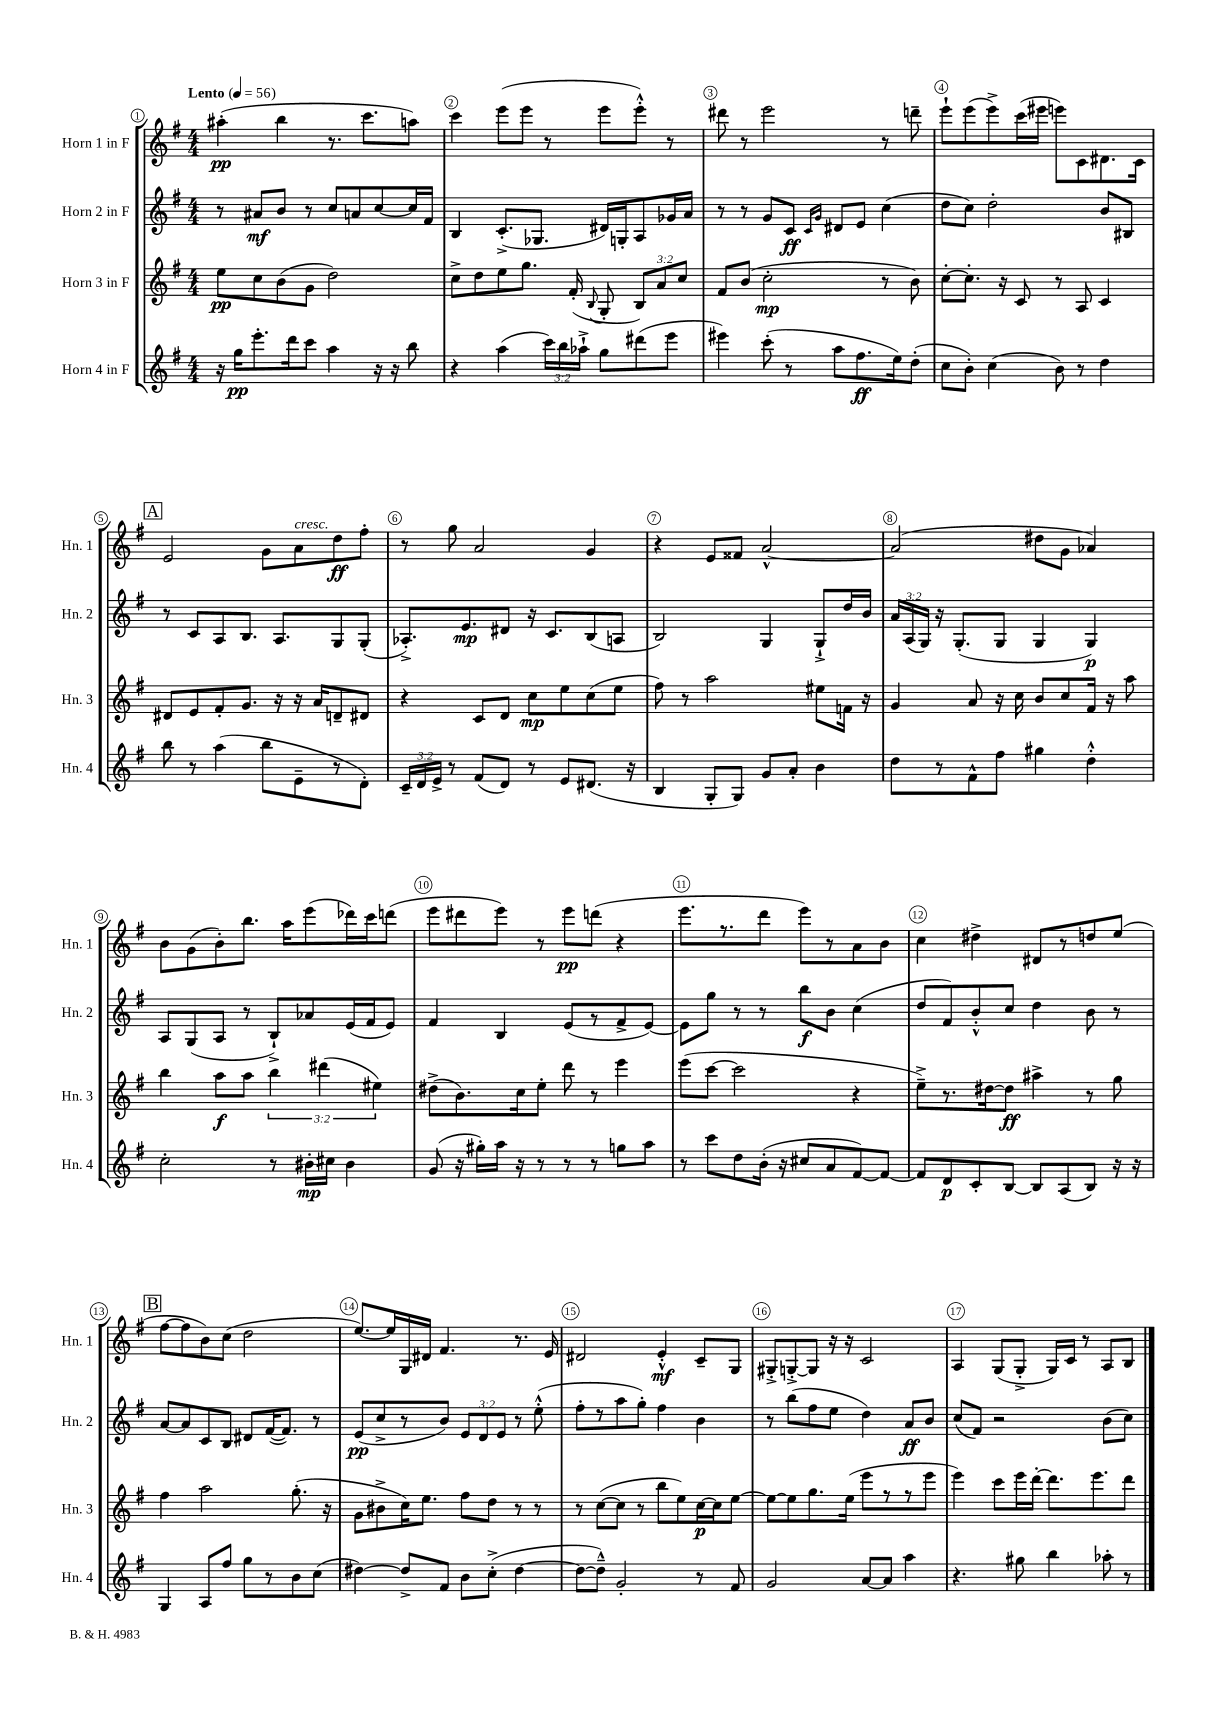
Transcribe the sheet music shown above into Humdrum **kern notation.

**kern	**dynam	**kern	**dynam	**kern	**dynam	**kern	**dynam
*part4	*part4	*part3	*part3	*part2	*part2	*part1	*part1
*staff4	*staff4	*staff3	*staff3	*staff2	*staff2	*staff1	*staff1
*I"Horn 4 in F	*	*I"Horn 3 in F	*	*I"Horn 2 in F	*	*I"Horn 1 in F	*
*I'Hn. 4	*	*I'Hn. 3	*	*I'Hn. 2	*	*I'Hn. 1	*
*clefG2	*	*clefG2	*	*clefG2	*	*clefG2	*
*k[f#]	*	*k[f#]	*	*k[f#]	*	*k[f#]	*
*M4/4	*	*M4/4	*	*M4/4	*	*M4/4	*
*MM56	*	*MM56	*	*MM56	*	*MM56	*
=1	=1	=1	=1	=1	=1	=1	=1
!	!	!	!	!	!	!LO:TX:a:B:t=Lento	!
16r	.	8ee\L	pp	8r	.	(4aa#X'\	pp
16gg\KL	pp	.	.	.	.	.	.
8.eee'\	.	8cc\	.	8a#X/L	mf	.	.
.	.	(8b\	.	8b/J	.	4bb\	.
16ddd\k	.	.	.	.	.	.	.
8ccc\J	.	8g\J	.	8r	.	.	.
4aa\	.	2dd\)	.	8cc/L	.	8.r	.
.	.	.	.	8an/	.	.	.
.	.	.	.	.	.	8.ccc\L	.
16r	.	.	.	[8cc/	.	.	.
16r	.	.	.	.	.	.	.
8bb\	.	.	.	16cc/L]	.	8aan\J)	.
.	.	.	.	16f#/JJ	.	.	.
=2	=2	=2	=2	=2	=2	=2	=2
4r	.	8cc^\L	.	4B/	.	4ccc\	.
.	.	8dd\	.	.	.	.	.
(4aa\	.	8ee\	.	(8.c'^/L	.	(8eee\L	.
.	.	8.gg\J	.	.	.	8eee\J	.
.	.	.	.	8.G-X/J	.	.	.
24ccc\LL)	.	.	.	.	.	8r	.
24bb\	.	.	.	.	.	.	.
.	.	(16f#'/	.	.	.	.	.
24aa-X`^\JJ	.	.	.	.	.	.	.
.	.	8qqB/	.	.	.	.	.
8gg\L	.	8G'/	.	16d#X/LL)	.	8eee\L	.
.	.	.	.	16Gn'/J	.	.	.
(8ddd#X\	.	12B/L)	.	8A/	.	8eee'^^\J)	.
.	.	12a/	.	.	.	.	.
8eee\J	.	.	.	16g-X/L	.	8r	.
.	.	12cc/J	.	.	.	.	.
.	.	.	.	16a/JJ	.	.	.
=3	=3	=3	=3	=3	=3	=3	=3
4eee#X\)	.	8f#/L	.	8r	.	8ddd#X\	.
.	.	(8b/J	.	8r	.	8r	.
(8ccc'\	.	2cc'\	mp	8g/L	.	2eee\	.
8r	.	.	.	8c/J	ff	.	.
.	.	.	.	16qqc/LL	.	.	.
.	.	.	.	16qqg/JJ	.	.	.
8aa\L	.	.	.	8d#X/L	.	.	.
8.ff#\	ff	.	.	8e/J	.	.	.
.	.	8r	.	(4cc\	.	8r	.
16ee\k)	.	.	.	.	.	.	.
(8dd'\J	.	8b\)	.	.	.	8dddn~\	.
=4	=4	=4	=4	=4	=4	=4	=4
8cc\L	.	[8cc'\L	.	8dd\L	.	8eee`\L	.
8b'\J)	.	8.cc'\J]	.	8cc\J)	.	(8eee\	.
(4cc\	.	.	.	2dd'\	.	8eee^\)	.
.	.	16r	.	.	.	.	.
.	.	8c/	.	.	.	(16ccc\L	.
.	.	.	.	.	.	16eee#X\JJ	.
8b\)	.	8r	.	.	.	8eeen\L)	.
8r	.	8A/	.	.	.	8c\	.
4dd\	.	4c/	.	8b/L	.	8.d#X\	.
.	.	.	.	8B#X/J	.	.	.
.	.	.	.	.	.	16c\Jk	.
!!LO:LB:g=z
!!LO:REH:place=s1:t=A
=5	=5	=5	=5	=5	=5	=5	=5
8bb\	.	8d#X/L	.	8r	.	2e/	.
8r	.	8e/	.	8c/L	.	.	.
(4aa\	.	8f#'/	.	8A/	.	.	.
.	.	8.g/J	.	8.B/J	.	.	.
8bb\L	.	.	.	.	.	8g\L	.
.	.	16r	.	8.A/L	.	.	.
!	!	!	!	!	!	!LO:TX:a:i:t=cresc.	!
8e~\	.	16r	.	.	.	8a\	.
.	.	16a/KL	.	.	.	.	.
8r	.	8dn~/	.	8G/	.	8dd\	ff
8d'\J)	.	8d#X/J	.	(8G'/J	.	8ff#'\J	.
=6	=6	=6	=6	=6	=6	=6	=6
24c~/LL	.	4r	.	8.A-X'^/L)	.	8r	.
24d/	.	.	.	.	.	.	.
24e^/JJ	.	.	.	.	.	.	.
8r	.	.	.	.	.	8gg\	.
.	.	.	.	8.e/	mp	.	.
(8f#/L	.	8c/L	.	.	.	2a/	.
8d/J)	.	8d/J	.	8d#X/J	.	.	.
8r	.	8cc\L	mp	16r	.	.	.
.	.	.	.	8.c/L	.	.	.
8e/L	.	8ee\	.	.	.	.	.
(8.d#X/J	.	(8cc\	.	(8B/	.	4g/	.
.	.	8ee\J	.	8An/J	.	.	.
16r	.	.	.	.	.	.	.
=7	=7	=7	=7	=7	=7	=7	=7
4B/	.	8ff#\)	.	2B/)	.	4r	.
.	.	8r	.	.	.	.	.
8G'/L	.	2aa\	.	.	.	8e/L	.
8G/J)	.	.	.	.	.	8f##X/J	.
8g/L	.	.	.	4G/	.	[2a^^/	.
8a'/J	.	.	.	.	.	.	.
4b\	.	8ee#X\L	.	8G`^/L	.	.	.
.	.	16fn\Jk	.	16dd/L	.	.	.
.	.	16r	.	16b/JJ	.	.	.
=8	=8	=8	=8	=8	=8	=8	=8
8dd\L	.	4g/	.	24a/LL	.	(2a/]	.
.	.	.	.	(24A/	.	.	.
.	.	.	.	24G/JJ)	.	.	.
8r	.	.	.	16r	.	.	.
.	.	.	.	(8.G'/L	.	.	.
8f#^^\	.	8a/	.	.	.	.	.
8ff#\J	.	16r	.	8G/J	.	.	.
.	.	16cc\	.	.	.	.	.
4gg#X\	.	8b/L	.	4G/	.	8dd#X\L	.
.	.	8cc/	.	.	.	8g\J	.
4dd'^^\	.	16f#/Jk	.	4G/)	p	4a-X/)	.
.	.	16r	.	.	.	.	.
.	.	8aa\	.	.	.	.	.
!!LO:LB:g=z
=9	=9	=9	=9	=9	=9	=9	=9
2cc'\	.	4bb\	.	8A/L	.	8b\L	.
.	.	.	.	(8G/	.	(8g\	.
.	.	8aa\L	f	8A/J	.	8b'\)	.
.	.	8aa\J	.	8r	.	8.bb\J	.
8r	.	6bb\	.	8B`^/L)	.	.	.
.	.	.	.	.	.	16aa\KL	.
16b#X'\LL	mp	.	.	8a-X/	.	(8eee\	.
.	.	(6ddd#X\	.	.	.	.	.
16cc#X\JJ	.	.	.	.	.	.	.
4b#\	.	.	.	(16e/L	.	16ddd-X\L)	.
.	.	.	.	16f#/J	.	16ccc\J	.
.	.	6ee#X\)	.	.	.	.	.
.	.	.	.	8e/J)	.	(8dddn\J	.
=10	=10	=10	=10	=10	=10	=10	=10
(8g/	.	(8dd#X^\L	.	4f#/	.	8eee\L	.
16r	.	8.b\)	.	.	.	8ddd#X\	.
16gg#X'\LL)	.	.	.	.	.	.	.
16aa\JJ	.	.	.	4B/	.	8eee\J)	.
16r	.	16cc\k	.	.	.	.	.
8r	.	8ee'\J	.	.	.	8r	.
8r	.	8ddd\	.	(8e/L	.	8eee\L	pp
8r	.	8r	.	8r	.	(8dddn\J	.
8ggn\L	.	4eee\	.	8f#^/	.	4r	.
8aa\J	.	.	.	[8e/J)	.	.	.
=11	=11	=11	=11	=11	=11	=11	=11
8r	.	(8eee\L	.	8e\L]	.	8.eee\L	.
8ccc\L	.	[8ccc\J	.	8gg\J	.	.	.
.	.	.	.	.	.	8.r	.
8dd\	.	2ccc\]	.	8r	.	.	.
(16b'\Jk	.	.	.	8r	.	8ddd\J	.
16r	.	.	.	.	.	.	.
8cc#X/L	.	.	.	8bb\L	f	8eee\L)	.
8a/	.	.	.	8b\J	.	8r	.
[8f#/)	.	4r	.	(4cc\	.	8a\	.
8f#/J_	.	.	.	.	.	8b\J	.
=12	=12	=12	=12	=12	=12	=12	=12
8f#/L]	.	8ee~^\L)	.	8dd/L	.	4cc\	.
8d/	p	8.r	.	8f#/)	.	.	.
8c'/	.	.	.	8b'^^/	.	4dd#X^\	.
.	.	[16dd#X\k	.	.	.	.	.
[8B/J	.	8dd#\J]	ff	8cc/J	.	.	.
8B/L]	.	4aa#X^\	.	4dd\	.	8d#X/L	.
(8A/	.	.	.	.	.	8r	.
8B/J)	.	8r	.	8b\	.	8ddn/	.
16r	.	8gg\	.	8r	.	(8ee/J	.
16r	.	.	.	.	.	.	.
!!LO:LB:g=z
!!LO:REH:place=s1:t=B
=13	=13	=13	=13	=13	=13	=13	=13
4G/	.	4ff#\	.	[8a/L	.	[8ff#\L	.
.	.	.	.	8a/]	.	8ff#\]	.
8A/L	.	2aa\	.	8c/	.	8b\)	.
8ff#/J	.	.	.	8B/J	.	(8cc\J	.
8gg\L	.	.	.	8d#X/L	.	2dd\	.
8r	.	.	.	([16f#/K	.	.	.
.	.	.	.	8.f#/J])	.	.	.
8b\	.	(8.gg'\	.	.	.	.	.
(8cc\J	.	.	.	8r	.	.	.
.	.	16r	.	.	.	.	.
=14	=14	=14	=14	=14	=14	=14	=14
[4dd#X\)	.	8g\L	.	(8e/L	pp	[8.ee/L)	.
.	.	8b#X^\	.	8cc^/	.	.	.
.	.	.	.	.	.	16ee/L]	.
8dd#^/L]	.	16cc\K)	.	8r	.	16G/	.
.	.	8.ee\J	.	.	.	16d#X/JJ	.
8f#/J	.	.	.	8b/J)	.	4.f#/	.
8b\L	.	8ff#\L	.	12e/L	.	.	.
.	.	.	.	12d/	.	.	.
(8cc'^\J	.	8dd\J	.	.	.	.	.
.	.	.	.	12e/J	.	.	.
[4dd#\	.	8r	.	8r	.	8.r	.
.	.	8r	.	(8ee'^^\	.	.	.
.	.	.	.	.	.	16e/	.
=15	=15	=15	=15	=15	=15	=15	=15
8dd#\L_	.	8r	.	8ff#'\L	.	2d#X/	.
8dd#~^^\J])	.	([8cc\L	.	8r	.	.	.
2g'/	.	8cc\J]	.	8aa\	.	.	.
.	.	8r	.	8gg'\J)	.	.	.
.	.	8bb\L	.	4ff#\	.	4e'^^/	mf
.	.	8ee\)	.	.	.	.	.
8r	.	[16cc\L	p	4b\	.	8c~/L	.
.	.	16cc\J]	.	.	.	.	.
8f#/	.	[8ee\J	.	.	.	8G/J	.
=16	=16	=16	=16	=16	=16	=16	=16
2g/	.	8ee\L_	.	8r	.	8G#X'^/L	.
.	.	8ee\]	.	(8bb\L	.	[8Gn'^/	.
.	.	8.gg\	.	8ff#\	.	8G/J]	.
.	.	.	.	8ee\J	.	16r	.
.	.	(16ee\Jk	.	.	.	16r	.
[8a/L	.	8eee\L	.	4dd\)	.	2c/	.
8a/J]	.	8r	.	.	.	.	.
4aa\	.	8r	.	8a/L	ff	.	.
.	.	8eee\J	.	8b/J	.	.	.
=17	=17	=17	=17	=17	=17	=17	=17
4.r	.	4eee\)	.	(8cc/L	.	4A/	.
.	.	.	.	8f#/J)	.	.	.
.	.	8ccc\L	.	2r	.	(8G/L	.
8gg#X\	.	16eee\L	.	.	.	8G'^/J	.
.	.	[16ddd'\JJ	.	.	.	.	.
4bb\	.	8.ddd\L]	.	.	.	16G/LL)	.
.	.	.	.	.	.	16c/JJ	.
.	.	.	.	.	.	8r	.
.	.	8.eee\	.	.	.	.	.
8aa-X'\	.	.	.	(8b\L	.	8A/L	.
8r	.	8ddd\J	.	8cc\J)	.	8B/J	.
==	==	==	==	==	==	==	==
*-	*-	*-	*-	*-	*-	*-	*-
